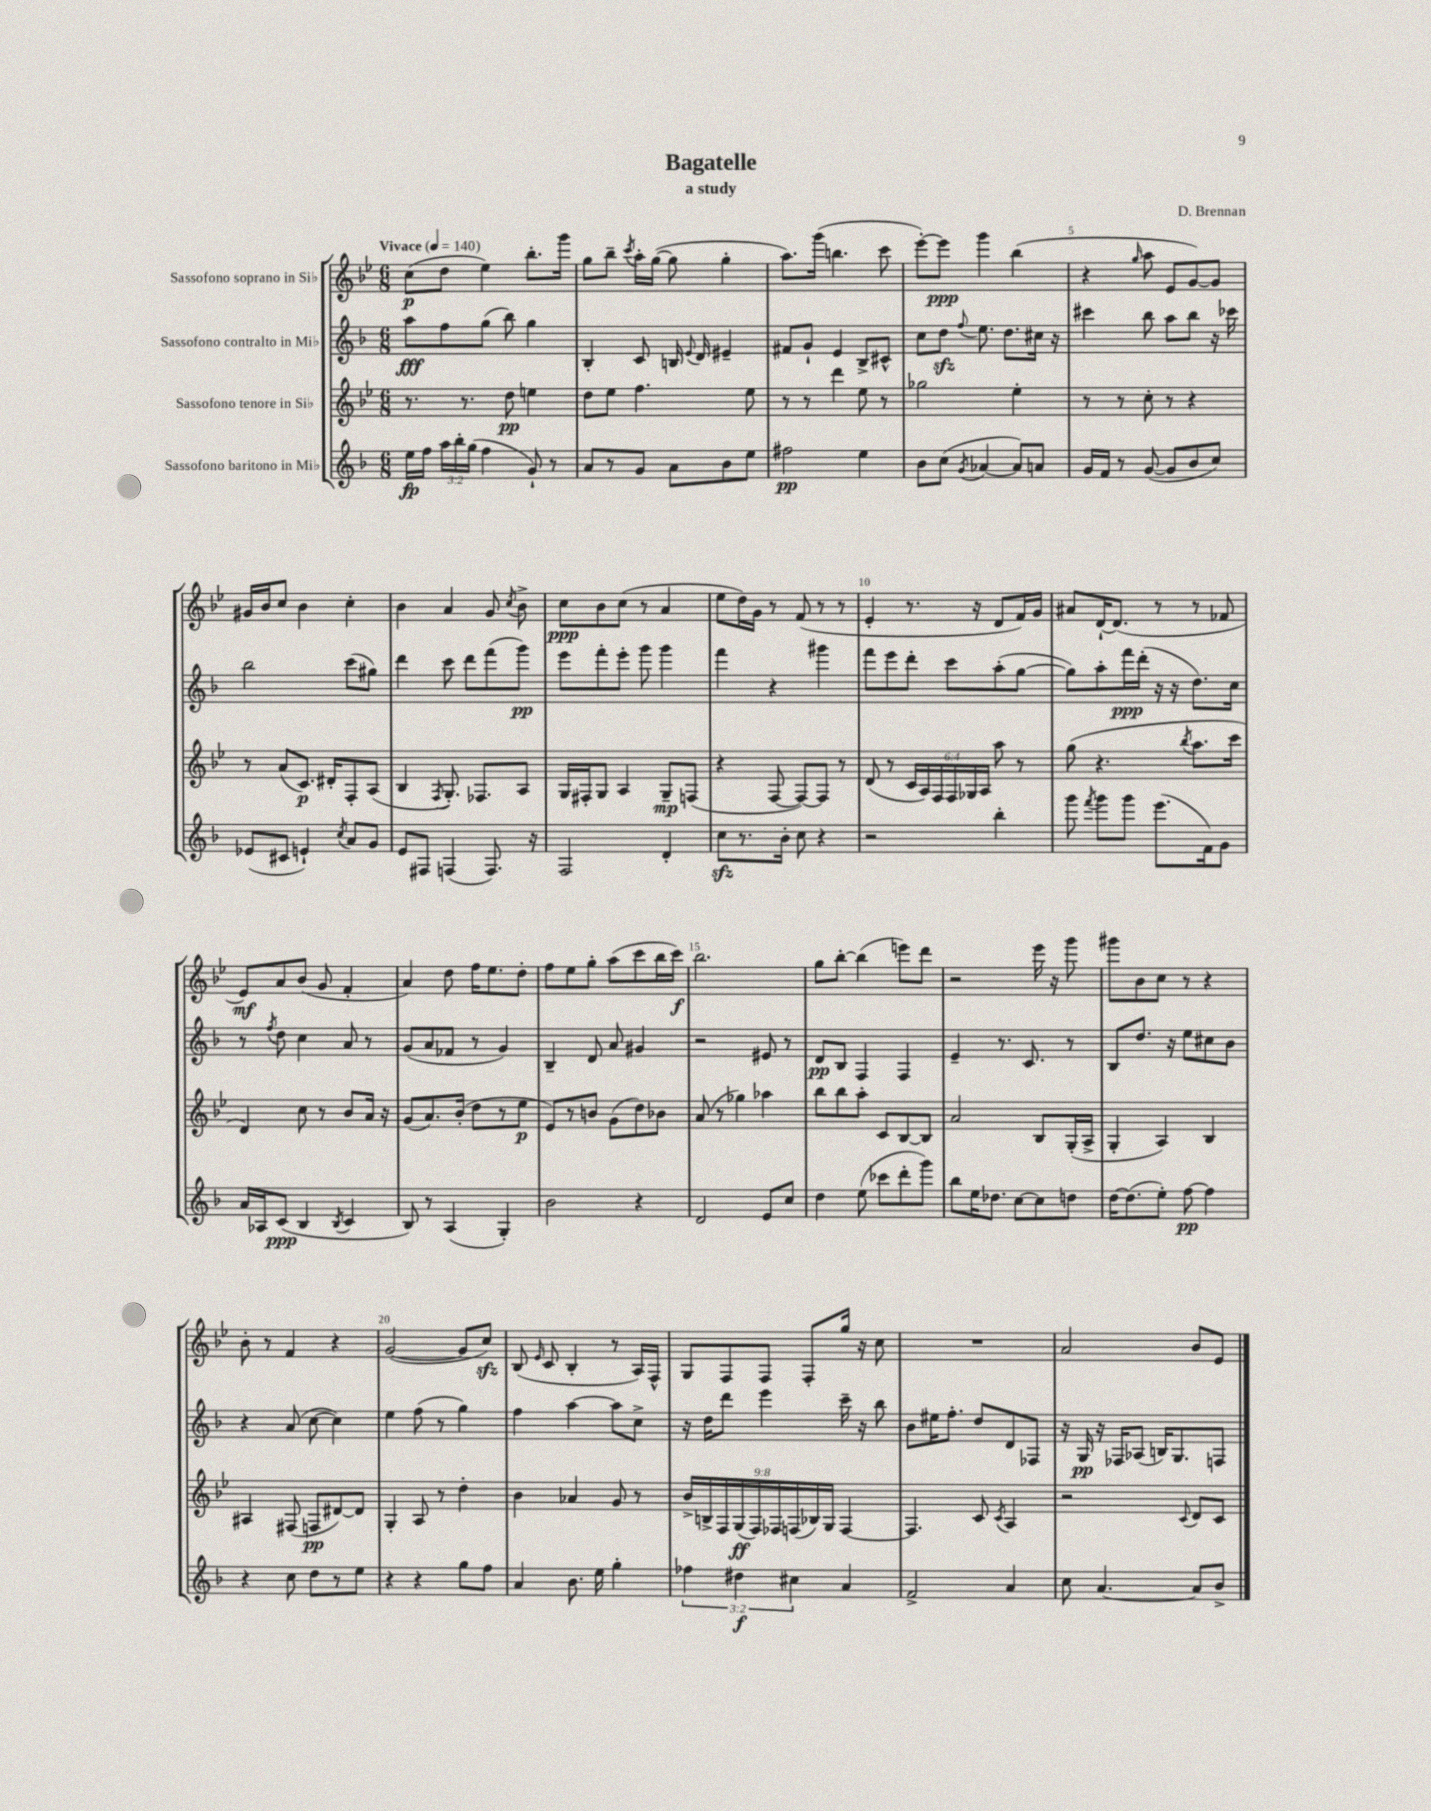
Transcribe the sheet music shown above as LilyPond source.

\header { title = "Bagatelle" composer = "D. Brennan" subtitle = "a study" }
<<
\new StaffGroup <<
\new Staff = "s0" \with { instrumentName = "Sassofono soprano in Sib" } {
    \clef treble \key bes \major \numericTimeSignature \time 6/8 \tempo "Vivace" 4 = 140
    \autoBeamOff c''8[\p( d''8] ees''4) bes''8.[-. g'''16] |
    g''8[ bes''8]-- \acciaccatura { c'''8 } a''16[-. g''16]~( g''8 g''4-. |
    a''8.[) g'''16]( b''4. c'''8 |
    ees'''8[~-.) ees'''8]\ppp g'''4 bes''4( |
    r4 \grace { g''16 } a''8 ees'8[ g'8~) g'8] |
    gis'16[ bes'16 c''8] bes'4 c''4-. |
    bes'4 a'4 g'8 \acciaccatura { c''8 } bes'8-> |
    c''8[\ppp bes'8 c''8]( r8 a'4 |
    ees''8[ d''16) g'16] r8 f'8( r8 r8 |
    ees'4-. r8. r16 d'8[ f'16) g'16] |
    ais'8[ d'16~-! d'8.]( r8 r8 fes'8 |
    ees'8[\mf) a'8 bes'8]( g'8 f'4-. |
    a'4) d''8 f''16[ ees''8. d''8]-. |
    f''8[ ees''8 g''8]-. a''8[( c'''8 bes''16 c'''16]\f) |
    bes''2. |
    g''8[ bes''8]~-. bes''4( e'''8[) d'''8] |
    r2 ees'''16 r16 g'''8 |
    gis'''8[ bes'8 c''8] r8 r4 |
    bes'8-. r8 f'4 r4 |
    g'2~( g'8[ c''8]\sfz) |
    bes8( \grace { ees'16 } c'8 bes4-. r8 a16[) f16]-^ |
    g8[ f8 f8] f8[-. g''16] r16 c''8 |
    R2. |
    a'2 bes'8[ ees'8] \bar "|." |
}
\new Staff = "s1" \with { instrumentName = "Sassofono contralto in Mib" } {
    \clef treble \key f \major \numericTimeSignature \time 6/8
    \autoBeamOff a''8[\fff f''8 g''8]( bes''8) g''4 |
    bes4-. c'8 b16 \appoggiatura { e'8 } d'16 eis'4-- |
    fis'8[ g'8]-! e'4 bes8[-> cis'8]-^ |
    c''8[ d''8]\sfz \appoggiatura { f''8 } e''8. d''8.[ cis''16] r16 |
    cis'''4 bes''8 a''8[ bes''8] r16 ces'''16 |
    bes''2 c'''8[( gis''8]) |
    d'''4 c'''8 d'''8[ f'''8( g'''8]\pp) |
    e'''8[ f'''8-. e'''8]-. g'''8 g'''4 |
    f'''4 r4 gis'''4 |
    f'''8[ e'''8 d'''8]-. c'''8[ a''8-.( g''8]~ |
    g''8[) a''8-. f'''16\ppp d'''16]-.( r16 r16 d''8.[) c''16] |
    r8 \acciaccatura { f''8 } d''8 c''4 a'8 r8 |
    g'8[( a'8 fes'8] r8 g'4) |
    bes4-- d'8 a'8 gis'4 |
    r2 eis'8 r8 |
    d'8[\pp bes8] f4 f4 |
    e'4-- r8. c'8. r8 |
    bes8[ d''8.] r16 e''8[ cis''8 bes'8] |
    r4 a'8( c''8~ c''4) |
    e''4 f''8( r8 g''4) |
    f''4 a''4~ a''8[ c''8]-> |
    r16 d''16[ d'''8] e'''4 c'''16-- r16 bes''8 |
    bes'8[ eis''16 f''8.]-. d''8[ d'8 fes8] |
    r16 g16\pp r16 fes16[ aes8]( b16[) g8. f8] \bar "|." |
}
\new Staff = "s2" \with { instrumentName = "Sassofono tenore in Sib" } {
    \clef treble \key bes \major \numericTimeSignature \time 6/8 \override Staff.TupletNumber.text = #tuplet-number::calc-fraction-text
    \autoBeamOff r8. r8. d''8\pp e''4 |
    d''8[ ees''8] f''4. ees''8 |
    r8 r8 d'''4 ees''8 r8 |
    ges''2 ees''4-. |
    r8 r8 c''8-. r8 r4 |
    r8 a'8[( c'8.]\p) dis'16[-. f8-. a8]( |
    bes4 \acciaccatura { f8 } g8.-.) fes8.[ a8] |
    g16[ fis16-. g8] a4 g8[--\mp f8]( |
    r4 f8~ f8[~) f8] r8 |
    d'8( r8 \tuplet 6/4 { c'16[ a16) f16 f16 ges16 a16] } a''8 r8 |
    g''8( r4. \acciaccatura { bes''8 } a''8.[ c'''16] |
    d'4) c''8 r8 bes'8[ a'16] r16 |
    g'8[( a'8.) bes'16]-.( d''8[ r8 ees''8]\p |
    ees'8[) r8 b'8] g'8[( d''8) bes'8] |
    a'8( r8 ges''4) aes''4 |
    bes''8[ bes''8 a''8]-. c'8[ bes8~ bes8] |
    a'2 bes8[ g16-.( a16]-> |
    g4-. a4) bes4 |
    ais4 fis8( f8[\pp dis'8~) dis'8] |
    g4-. a8 r8 d''4-. |
    bes'4 aes'4 g'8 r8 |
    \tuplet 9/8 { bes'16[-> b16-> f16 g16\ff( f16) fes16 f16( bes16) g16] } f4~ |
    f4. c'8 \acciaccatura { c'8 } a4 |
    r2 \appoggiatura { c'8 } d'8[ c'8] \bar "|." |
}
\new Staff = "s3" \with { instrumentName = "Sassofono baritono in Mib" } {
    \clef treble \key f \major \numericTimeSignature \time 6/8 \override Staff.TupletNumber.text = #tuplet-number::calc-fraction-text
    \autoBeamOff e''16[\fp f''16] \tuplet 3/2 { a''16[ bes''16-. g''16]( } f''4 g'8-!) r8 |
    a'8[ r8 g'8] a'8[ bes'8 e''8] |
    fis''2\pp e''4 |
    bes'8[ c''8]( \acciaccatura { g'8 } aes'4~ aes'8[) a'8] |
    g'16[ f'16] r8 g'8~( g'8[ bes'8 c''8]) |
    ees'8[( cis'8] e'4-!) \acciaccatura { c''8 } a'8[ g'8] |
    e'8[ fis8] f4( f8.) r16 |
    f2 d'4-. |
    c''8[\sfz r8. bes'16]-. c''8 r4 |
    r2 bes''4-. |
    g'''8 \acciaccatura { f'''8 } g'''8[ g'''8] e'''8.[( f'16) g'8] |
    a'16[ aes16 c'8]\ppp( bes4 \acciaccatura { bes8 } c'4 |
    bes8) r8 a4( g4-.) |
    bes'2 r4 |
    d'2 e'8[ c''8] |
    d''4 e''8( ces'''8[ d'''8-. g'''8]) |
    bes''8[ e''16 des''8.] c''8[~ c''8 d''8] |
    d''16[~ d''8.( e''8]-.) f''8~\pp f''4 |
    r4 c''8 d''8[ r8 e''8] |
    r4 r4 g''8[ f''8] |
    a'4 bes'8. e''16 g''4-. |
    \tuplet 3/2 { fes''4 dis''4\f cis''4 } a'4 |
    f'2-> a'4 |
    c''8 a'4.~ a'8[ bes'8]-> \bar "|." |
}
>>
>>
\layout { \context { \Score \override BarNumber.break-visibility = ##(#f #t #t) barNumberVisibility = #(every-nth-bar-number-visible 5) } }
